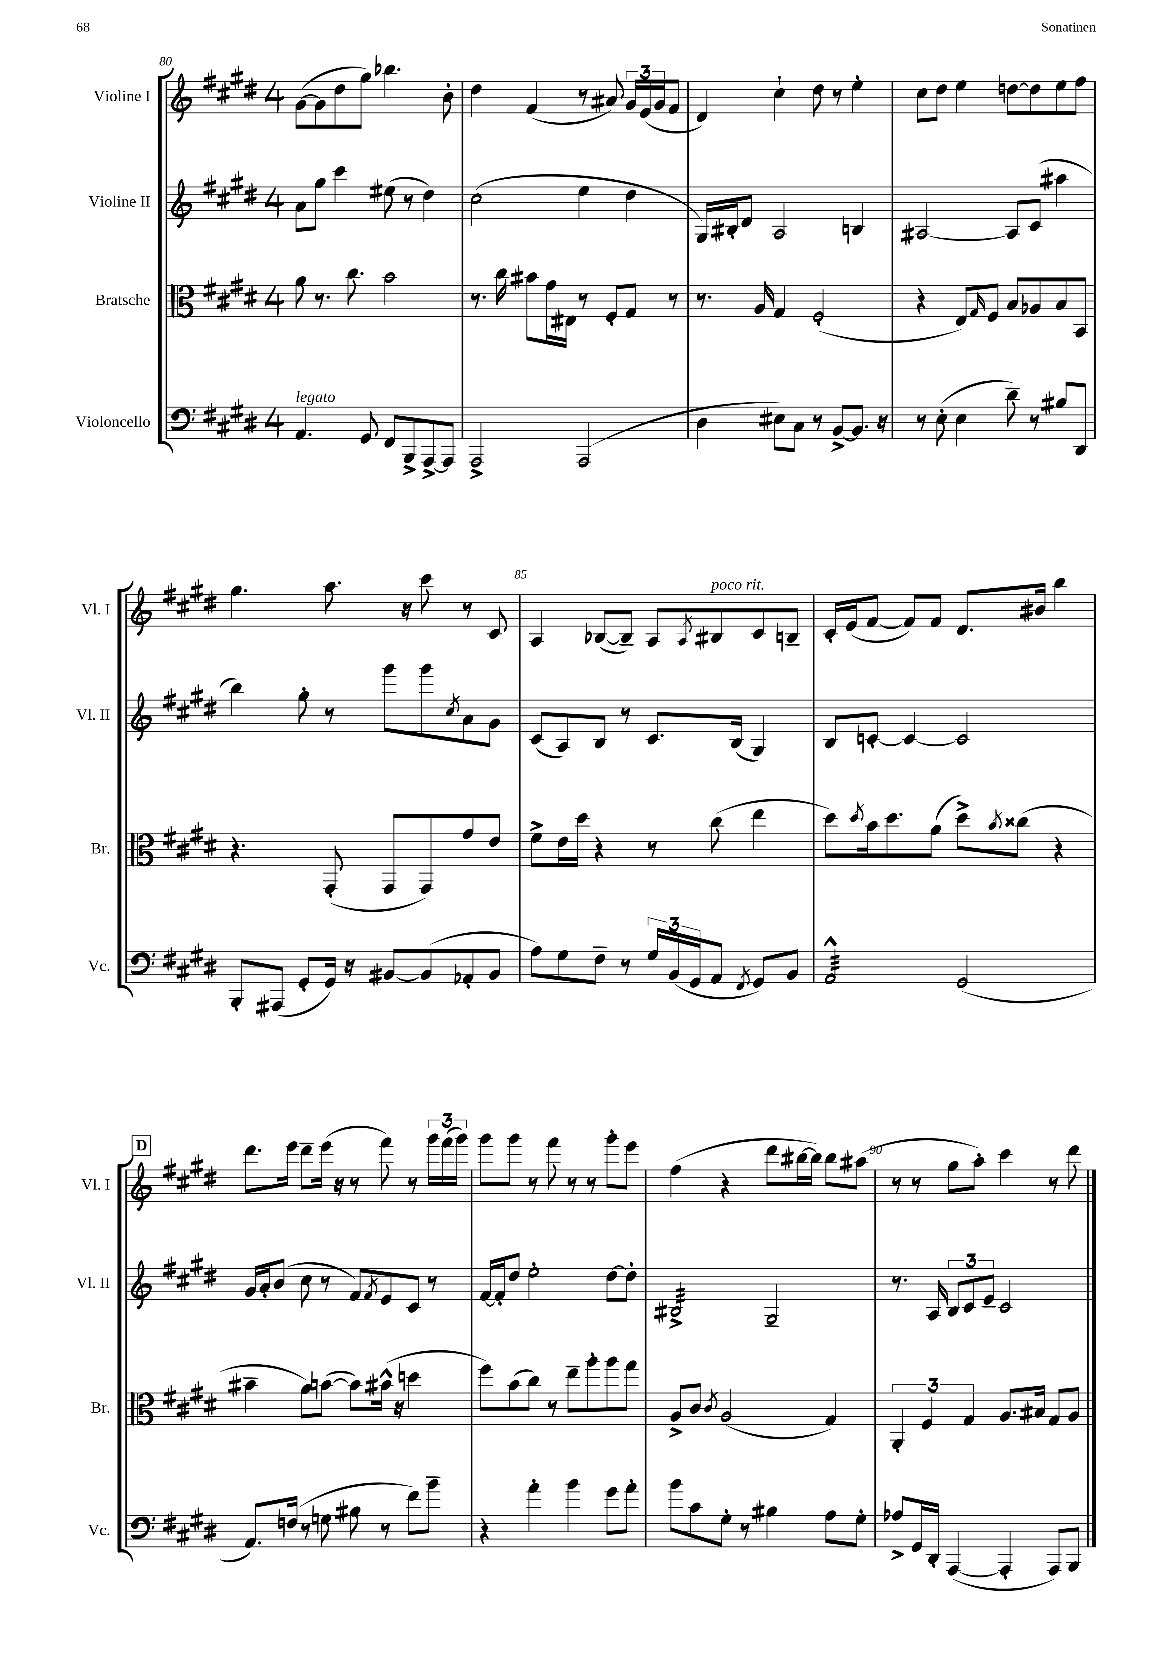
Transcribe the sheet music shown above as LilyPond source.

<<
\new StaffGroup <<
\new Staff = "s0" \with { instrumentName = "Violine I" shortInstrumentName = "Vl. I" } {
    \clef treble \key e \major \once \override Staff.TimeSignature.style = #'single-digit \time 4/4
    gis'8~( gis'8 dis''8 gis''8) bes''4. b'8-. |
    dis''4 fis'4( r8 ais'8) \tuplet 3/2 { gis'16 e'16( gis'16 } fis'8 |
    dis'4) cis''4-! dis''8 r8 e''4-. |
    cis''8 dis''8 e''4 d''8~ d''8 e''8 fis''8 |
    gis''4. a''8. r16 cis'''8 r8 cis'8 |
    a4 bes8~( bes8--) a8 \acciaccatura { a8 } bis8^\markup { \italic "poco rit." } cis'8 b8-- |
    cis'16-. e'16( fis'8~ fis'8) fis'8 dis'8. bis'16 b''4 |
    \mark \markup { \box "D" } dis'''8. e'''16 dis'''8-- e'''16( r16 r8 fis'''8) r8 \tuplet 3/2 { gis'''16 fis'''16( gis'''16) } |
    gis'''8 gis'''8 r8 fis'''8 r8 r8 gis'''8-. e'''8 |
    fis''4( r4 dis'''8 bis''16~ bis''16) bis''8 ais''8( |
    r8 r8 gis''8 a''8-.) cis'''4 r8 dis'''8 \bar "|." |
}
\new Staff = "s1" \with { instrumentName = "Violine II" shortInstrumentName = "Vl. II" } {
    \clef treble \key e \major \once \override Staff.TimeSignature.style = #'single-digit \time 4/4
    a'8 gis''8 cis'''4 eis''8( r8 dis''4) |
    cis''2( e''4 dis''4 |
    gis16) bis16-. dis'8 a2 b4 |
    ais2~ ais8 cis'8( ais''4 |
    b''4) gis''8-. r8 gis'''8 gis'''8 \acciaccatura { cis''8 } a'8 gis'8 |
    cis'8( a8) b8 r8 cis'8. b16( gis4) |
    b8 c'8~-. c'4~ c'2 |
    \mark \markup { \box "D" } gis'16 a'16-. b'8( cis''8 r8 fis'8) \acciaccatura { fis'8 } e'8 cis'8 r8 |
    fis'16~ fis'16-. dis''8 e''2-. dis''8~ dis''8-. |
    bis2:32-> gis2-- |
    r8. a16 \tuplet 3/2 { b8 cis'8 e'8-- } cis'2 \bar "|." |
}
\new Staff = "s2" \with { instrumentName = "Bratsche" shortInstrumentName = "Br." } {
    \clef alto \key e \major \once \override Staff.TimeSignature.style = #'single-digit \time 4/4
    a'8 r8. cis''8. b'2 |
    r8. cis''16 bis'8 gis'16 eis16 r8 fis8-. gis8 r8 |
    r8. a16 gis4 fis2-.( |
    r4 e8) \grace { gis16 } fis8 b8 aes8 b8 b,8 |
    r4. gis,8-.( gis,8 gis,8) gis'8 e'8 |
    fis'8-> e'16 dis''16 r4 r8 cis''8( e''4 |
    dis''8) \acciaccatura { dis''8 } b'16 dis''8. a'8( dis''8->) \acciaccatura { b'8 } cisis''8( r4 |
    \mark \markup { \box "D" } bis'4-- a'8) b'8~( b'8) bis'16-^( r16 d''4 |
    fis''8) b'8( cis''8) r8 e''8-- a''8-. a''8 gis''8 |
    a8-> cis'8 \acciaccatura { cis'8 } a2( gis4) |
    \tuplet 3/2 { a,4-. fis4 gis4 } a8. bis16 gis8 a8 \bar "|." |
}
\new Staff = "s3" \with { instrumentName = "Violoncello" shortInstrumentName = "Vc." } {
    \clef bass \key e \major \once \override Staff.TimeSignature.style = #'single-digit \time 4/4
    a,4.^\markup { \italic "legato" } gis,8 fis,8 b,,8-> a,,8~-> a,,8 |
    a,,2-> a,,2( |
    dis4 eis8) cis8 r8 b,8~-> b,8. r16 |
    r8 e8-.( e4 dis'8--) r8 bis8 dis,8 |
    b,,8-. ais,,8( gis,8-. gis,16) r16 bis,8~ bis,8( aes,8-. bis,8 |
    a8) gis8 fis8-- r8 \tuplet 3/2 { gis16 b,16( gis,16 } a,8 \acciaccatura { fis,8 } gis,8) b,8 |
    a,2:32-^ gis,2( |
    \mark \markup { \box "D" } a,8.) f16( r8 g8 bis8 r8 fis'8) b'8-- |
    r4 a'4-. b'4 gis'8 a'8-. |
    b'8 cis'8 gis8-. r8 bis4 a8 gis8-. |
    aes8-> gis,16 dis,16-. a,,4~( a,,4-. a,,8) b,,8 \bar "|." |
}
>>
>>
\layout { \context { \Score currentBarNumber = #80 \override BarNumber.break-visibility = ##(#f #t #t) barNumberVisibility = #(every-nth-bar-number-visible 5) } }
